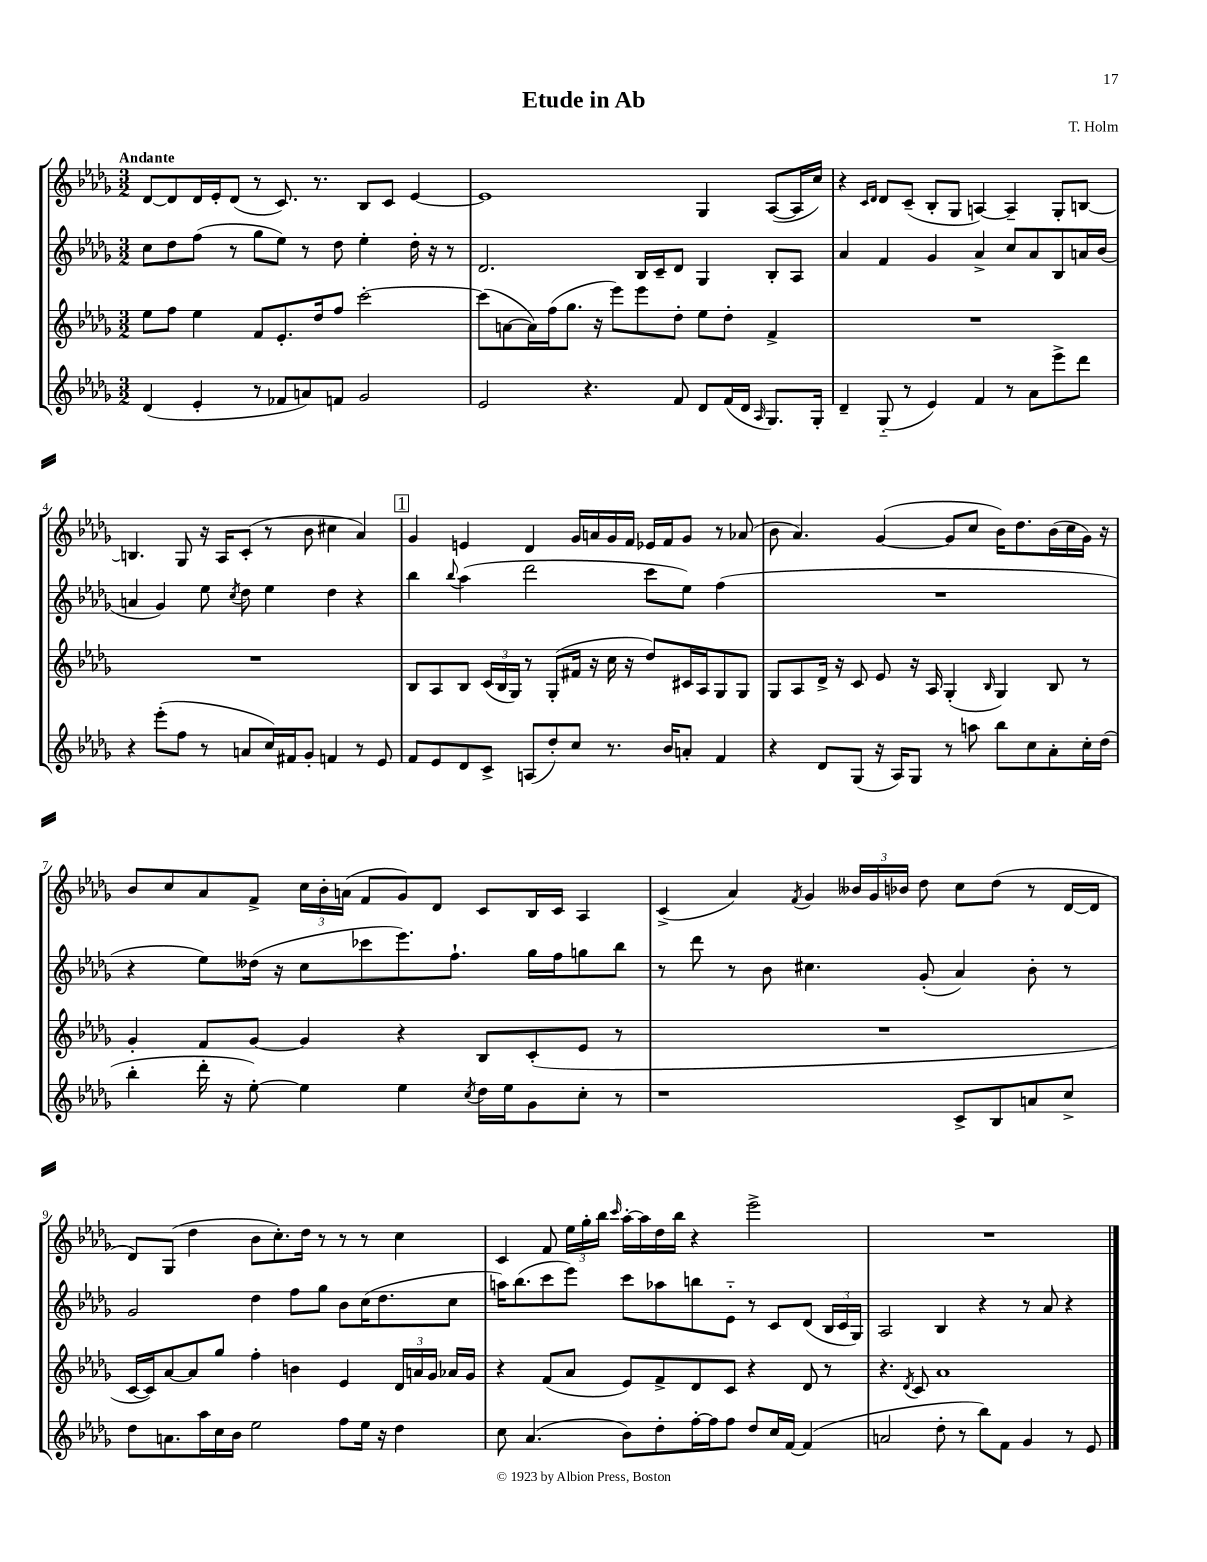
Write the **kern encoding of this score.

**kern	**kern	**kern	**kern
*part4	*part3	*part2	*part1
*staff4	*staff3	*staff2	*staff1
*clefG2	*clefG2	*clefG2	*clefG2
*k[b-e-a-d-g-]	*k[b-e-a-d-g-]	*k[b-e-a-d-g-]	*k[b-e-a-d-g-]
*M3/2	*M3/2	*M3/2	*M3/2
=1	=1	=1	=1
!	!	!	!LO:TX:a:B:t=Andante
(4d-/	8ee-\L	8cc\L	[8d-/L
.	8ff\J	8dd-\	8d-/]
4e-'/	4ee-\	(8ff\J	16d-/L
.	.	.	16e-'/J
.	.	8r	(8d-/J
8r	8f/L	8gg-\L	8r
8f-X/L	8.e-'/	8ee-\J)	8.c/)
8an/)	.	8r	.
.	16dd-/k	.	8.r
8fn/J	8ff/J	8dd-\	.
2g-/	[2ccc'\	4ee-'\	8B-/L
.	.	.	8c/J
.	.	16dd-'\	[4e-/
.	.	16r	.
.	.	8r	.
=2	=2	=2	=2
2e-/	(8ccc\L]	2.d-/	1e-]
.	[8an\	.	.
.	16a\L])	.	.
.	(16ff\J	.	.
.	8.gg-\J	.	.
4.r	.	.	.
.	16r	.	.
.	8eee-\L)	.	.
.	8eee-\	16B-/LL	.
.	.	16c~/J	.
8f/	8dd-'\J	8d-/J	.
8d-/L	8ee-\L	4G-/	4G-/
(16f/L	8dd-'\J	.	.
16d-/JJ	.	.	.
16qqA-/	.	.	.
8.G-/L)	4f^/	8B-'/L	([8A-/L
.	.	8A-/J	16A-/L]
16G-'/Jk	.	.	16cc/JJ)
=3	=3	=3	=3
4d-~/	1.r	4a-/	4r
.	.	.	16qqc/LL
.	.	.	16qqd-/JJ
(8G-/	.	4f/	8d-/L
8r	.	.	(8c~/J
4e-/)	.	4g-/	8B-'/L
.	.	.	8G-/J
4f/	.	4a-^/	[4An/)
8r	.	8cc/L	4A~/]
8a-\L	.	8a-/	.
8eee-^\	.	8B-/	8G-'/L
8ddd-\J	.	16an/L	[8Bn/J
.	.	(16b-/JJ	.
!!LO:LB:g=z
=4	=4	=4	=4
4r	1.r	4an/	4.Bn/]
(8eee-'\L	.	4g-/)	.
8ff\J	.	.	8G-/
8r	.	8ee-\	16r
.	.	.	16A-/KL
.	.	8qcc/	.
8an/L	.	8dd-\	(8c'/J
16cc/L)	.	4ee-\	8r
16f#X/J	.	.	.
8g-'/J	.	.	8b-\
4fn/	.	4dd-\	4cc#X\
8r	.	4r	4a-/)
8e-/	.	.	.
!!LO:REH:place=s1:t=1
=5	=5	=5	=5
8f/L	8B-/L	4bb-\	4g-/
8e-/	8A-/	.	.
.	.	8qqbb-/	.
8d-/	8B-/J	(4aa-\	4en/
8c^/J	(24c/LL	.	.
.	24B-/	.	.
.	24G-/JJ)	.	.
(8An/L	8r	2ddd-\	4d-/
8dd-'/)	(8G-'/L	.	.
8cc/J	16f#X/Jk	.	16g-/LL
.	16r	.	16an/
8.r	16cc\	.	16g-/
.	16r	.	16f/JJ
.	8dd-/L)	8ccc\L	16e-X/LL
16b-/KL	.	.	16f/J
8an'/J	16c#X/L	8ee-\J)	8g-/J
.	16A-/J	.	.
4f/	8G-/	(4ff\	8r
.	8G-/J	.	(8a-X/
=6	=6	=6	=6
4r	8G-/L	1.r	8b-\
.	8A-/	.	4.a-/)
8d-/L	16d-^/Jk	.	.
.	16r	.	.
(8G-/J	8c/	.	.
16r	8e-/	.	([4g-/
16A-/KL)	.	.	.
8G-/J	16r	.	.
.	16A-/	.	.
8r	(4G-'/	.	8g-/L]
8aan\	.	.	8cc/J
.	16qqB-/	.	.
8bb-\L	4G-/)	.	16b-\KL)
.	.	.	8.dd-\
8cc\	.	.	.
8a-'\	8B-/	.	(16b-\L
.	.	.	16cc\
16cc'\L	8r	.	16g-\JJ)
(16dd-\JJ	.	.	16r
!!LO:LB:g=z
=7	=7	=7	=7
4bb-'\	4g-'/	4r	8b-/L
.	.	.	8cc/
16ddd-'\	8f/L	8ee-\L)	8a-/
16r	.	.	.
[8ee-'\)	[8g-/J	(16dd--X\Jk	8f^/J
.	.	16r	.
4ee-\]	4g-/]	8cc\L	24cc\LL
.	.	.	24b-'\
.	.	.	(24an\JJ
.	.	8ccc-X\	8f/L
4ee-\	4r	8.eee-\)	8g-/)
.	.	.	8d-/J
.	.	8.ff`\J	.
8qcc/	.	.	.
16dd-\LL	8B-/L	.	8c/L
16ee-\J	.	.	.
8g-\	(8c'/	16gg-\LL	16B-/L
.	.	16ff\J	16c/JJ
8cc'\J	8e-/J	8ggn\	4A-/
8r	8r	8bb-\J	.
=8	=8	=8	=8
1r	1.r	8r	(4c^/
.	.	8ddd-\	.
.	.	8r	4a-/)
.	.	8b-\	.
.	.	.	8qf/
.	.	4.cc#X\	4g-/
.	.	.	24b--X/LL
.	.	.	24g-/
.	.	.	24b-X/JJ
.	.	(8g-'/	8dd-\
8c^/L	.	4a-/)	8cc\L
8B-/	.	.	(8dd-\J
8an/	.	8b-'\	8r
8cc^/J	.	8r	[16d-/LL
.	.	.	16d-/JJ]
!!LO:LB:g=z
=9	=9	=9	=9
8dd-\L	[16c/LL	2g-/	8d-/L)
.	16c/J])	.	.
8.an\	[8a-/	.	(8G-/J
.	8a-/]	.	4dd-\
16aa-\L	.	.	.
16cc\	8gg-/J	.	.
16b-\JJ	.	.	.
2ee-\	4ff'\	4dd-\	8b-\L
.	.	.	8.cc'\)
.	4bn\	8ff\L	.
.	.	.	16dd-\Jk
.	.	8gg-\J	8r
8ff\L	4e-/	8b-\L	8r
16ee-\Jk	.	(16cc\K	8r
16r	.	8.dd-\	.
4dd-\	24d-/LL	.	4cc\
.	24an/	.	.
.	24g-/JJ	.	.
.	16a-X/LL	8cc\J	.
.	16g-/JJ	.	.
=10	=10	=10	=10
8cc\	4r	16aan\KL)	4c/
.	.	(8.bb-\	.
(4.a-/	.	.	.
.	(8f/L	8ccc\	8f/
.	8a-/J	8eee-\J)	24ee-\LL
.	.	.	24gg-'\
.	.	.	24bb-\JJ
.	.	.	16qqccc/
8b-\L)	8e-/L)	8ccc\L	[16aa-'\LL
.	.	.	16aa-\]
8dd-'\	8f^/	8aa-X\	16dd-\
.	.	.	16bb-\JJ
[16ff'\L	8d-/	8bbn\	4r
16ff\J]	.	.	.
8ff\J	8c/J	8e-\J	.
8dd-/L	4r	8r	2eee-^\
16cc/L	.	8c/L	.
[16f/JJ	.	.	.
(4f/]	8d-/	(8d-/J	.
.	8r	24B-/LL	.
.	.	24c/	.
.	.	24G-/JJ)	.
=11	=11	=11	=11
2an/	4.r	2A-/	1.r
.	8qd-/	.	.
.	8c/	.	.
8dd-'\	1a-	4B-/	.
8r	.	.	.
8bb-\L)	.	4r	.
8f\J	.	.	.
4g-/	.	8r	.
.	.	8a-/	.
8r	.	4r	.
8e-/	.	.	.
==	==	==	==
*-	*-	*-	*-
